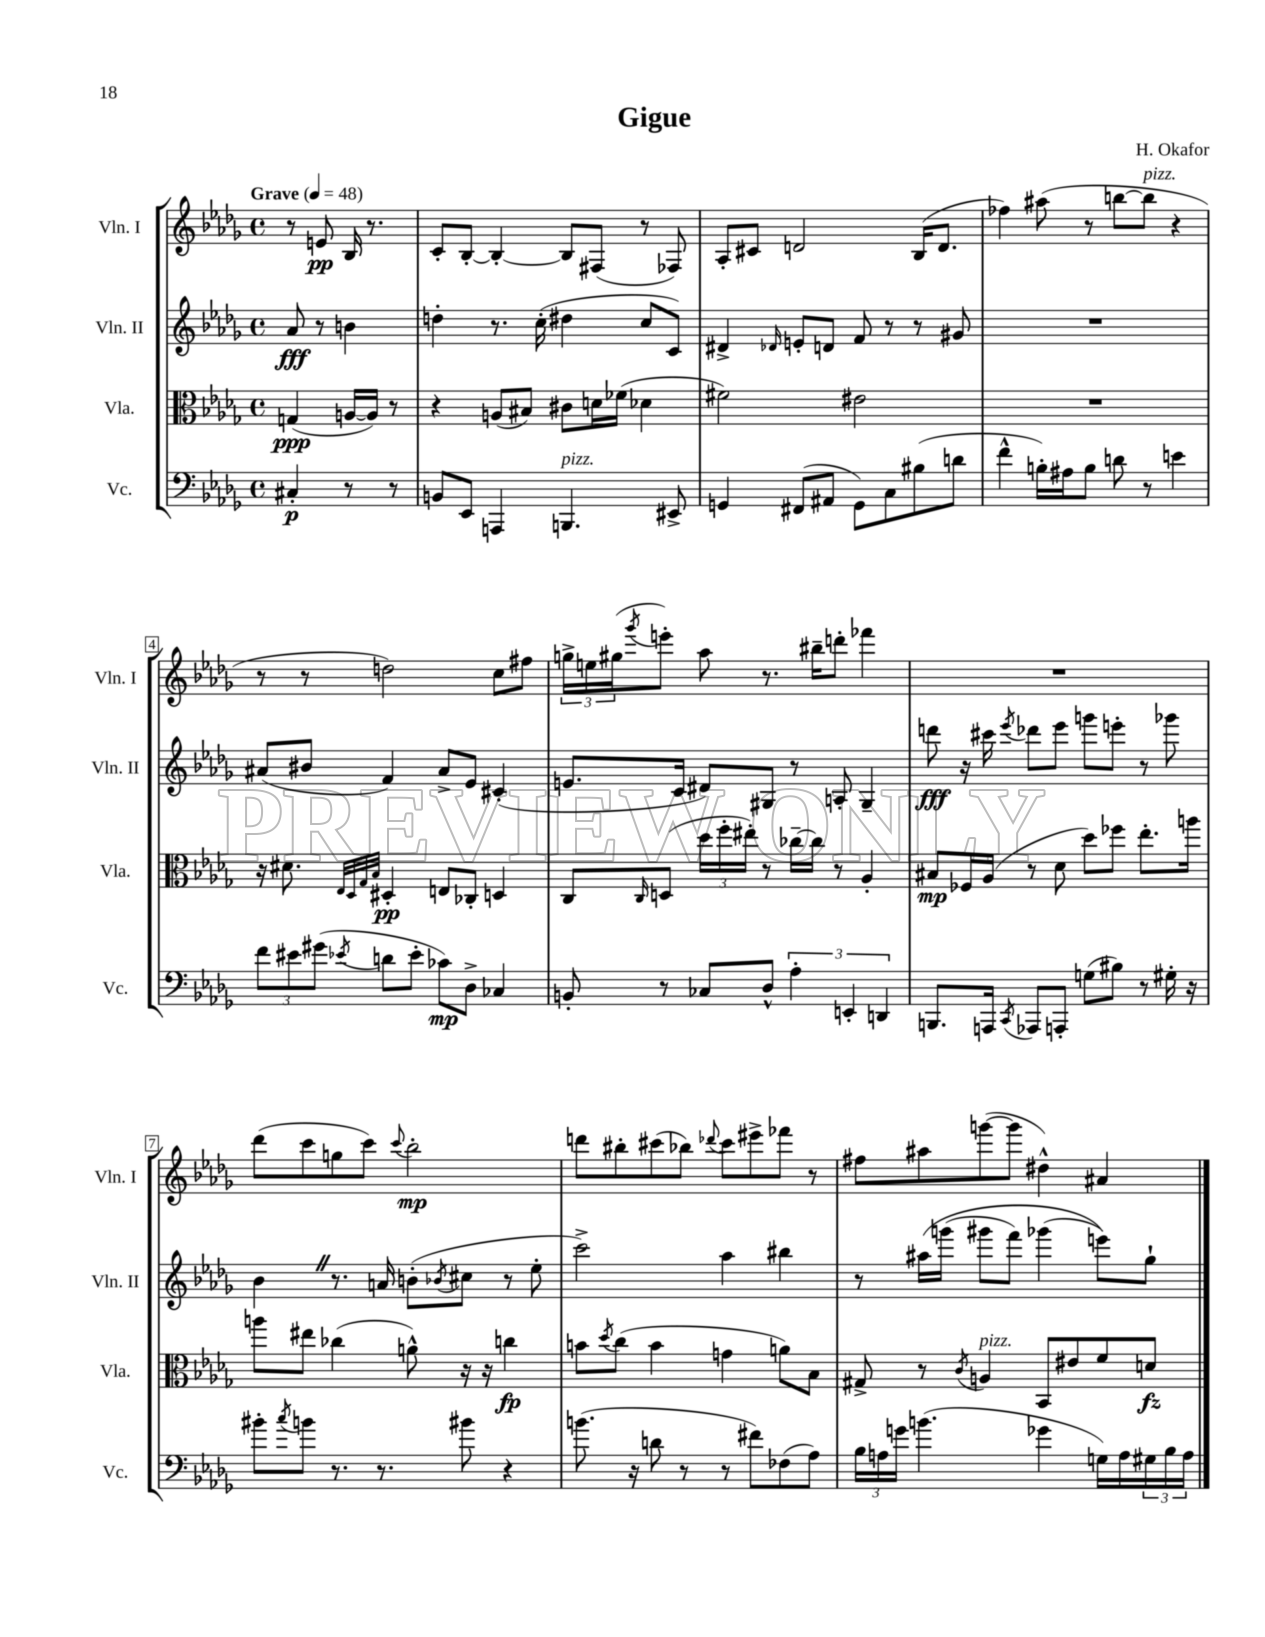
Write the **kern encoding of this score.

**kern	**kern	**kern	**kern
*staff4	*staff3	*staff2	*staff1
*clefF4	*clefC3	*clefG2	*clefG2
*k[b-e-a-d-g-]	*k[b-e-a-d-g-]	*k[b-e-a-d-g-]	*k[b-e-a-d-g-]
*M4/4	*M4/4	*M4/4	*M4/4
*met(c)	*met(c)	*met(c)	*met(c)
*MM48	*MM48	*MM48	*MM48
4C#'	(4G	8a-	8r
.	.	8r	8e
8r	[16A	4b	16B-
.	16A])	.	8.r
8r	8r	.	.
=	=	=	=
8BB	4r	4dd'	8c'
8EE-	.	.	[8B-'
4AAA	(8A	8.r	4B-'_
.	8B#)	.	.
.	.	(16cc'	.
4.BBB	8c#	4dd#	8B-]
.	16d	.	(8F#
.	(16f-	.	.
.	4d-	8cc	8r
8EE#^	.	8c)	8F-)
=	=	=	=
4GG	2f#)	4d#^	8A-'
.	.	.	8c#
.	.	16qqd-	.
(8FF#	.	8e'	2d
8AA#	.	8d	.
8GG)	2e#	8f	.
8C	.	8r	.
(8B#	.	8r	(16B-
.	.	.	8.d
8d	.	8g#	.
=	=	=	=
4f^^	1r	1r	4ff-)
16B')	.	.	(8aa#
16A#	.	.	.
8B	.	.	8r
8d	.	.	[8bb
8r	.	.	8bb]
4e	.	.	4r
=	=	=	=
12f	16r	(8a#	8r
.	8.d#	.	.
12e#	.	.	.
.	.	8b#	8r
(12g#	.	.	.
.	32qqE-	.	.
.	32qqD-	.	.
.	32qqG-	.	.
8qe-	32qqB-	.	.
8d	4D#'	4f)	2dd)
8e-'	.	.	.
8c-)	8E	8a#^	.
8D-^	8C-'	8e-	.
4C-	4D	(4c#'	8cc
.	.	.	8ff#
=	=	=	=
8BB'	8C	8.e	24gg^
.	.	.	24ee
.	.	.	(24gg#
.	16qqC	.	8qggg-
8r	(8D	.	8eee')
.	.	16c	.
8C-	24dd-	8d#)	8aa-
.	24ff'	.	.
.	24ee#')	.	.
8D-^^	8r	8G#	8.r
6A-'	[16cc-~	8r	.
.	16cc-]	.	16bb#~
.	8r	8A'	8ddd'
6EE'	.	.	.
.	4A-'	4G#~	4fff-
6DD	.	.	.
=	=	=	=
8.BBB	8B#	8ddd	1r
.	16F-	16r	.
16AAA	(16A-	16ccc#	.
8qCC	.	8qeee-	.
8AAA-	8r	8ddd-	.
8AAA'	8d-	8eee-	.
(8G	8dd-)	8ggg	.
8B#)	8ff-	8eee'	.
8r	8.ee-'	8r	.
16G#'	.	8ggg-	.
16r	16aa	.	.
=	=	=	=
8b#'	8aa	4b-	(8ddd-
8qcc	.	.	.
8b	8ee#	.	8ccc
8.r	(4cc-	8.r	8gg
.	.	.	8ccc)
8.r	.	16a	.
.	.	.	8qqccc
.	8a^^)	(8b'	2bb-'
.	.	8qb-	.
8b#	16r	8cc#	.
.	16r	.	.
4r	4cc	8r	.
.	.	8ee-'	.
=	=	=	=
(8.b	8b	2ccc^)	8ddd
.	8qdd-	.	.
.	(8cc	.	8bb#'
16r	.	.	.
8d	4b	.	(8ccc#
8r	.	.	8bb-)
.	.	.	8qqddd-
8r	4g	4aa-	8ccc#
8f#)	.	.	8eee#^
(8F-	8a)	4bb#	8fff-
8A-)	8B-	.	8r
=	=	=	=
24B-	8G#^	8r	8ff#
24A	.	.	.
24g	.	.	.
(4.b	8r	&(16aa#	8aa#
.	.	(16ggg	.
.	8qc	.	.
.	4A	8ggg#	([8ggg
.	.	8fff)	8ggg]
4g-	8BB-	(4ggg-	4dd#^^)
.	8e#	.	.
16G)	8f	8eee)&)	4a#
16A	.	.	.
24G#	8d	8gg-`	.
24B-	.	.	.
24A	.	.	.
==	==	==	==
*-	*-	*-	*-
